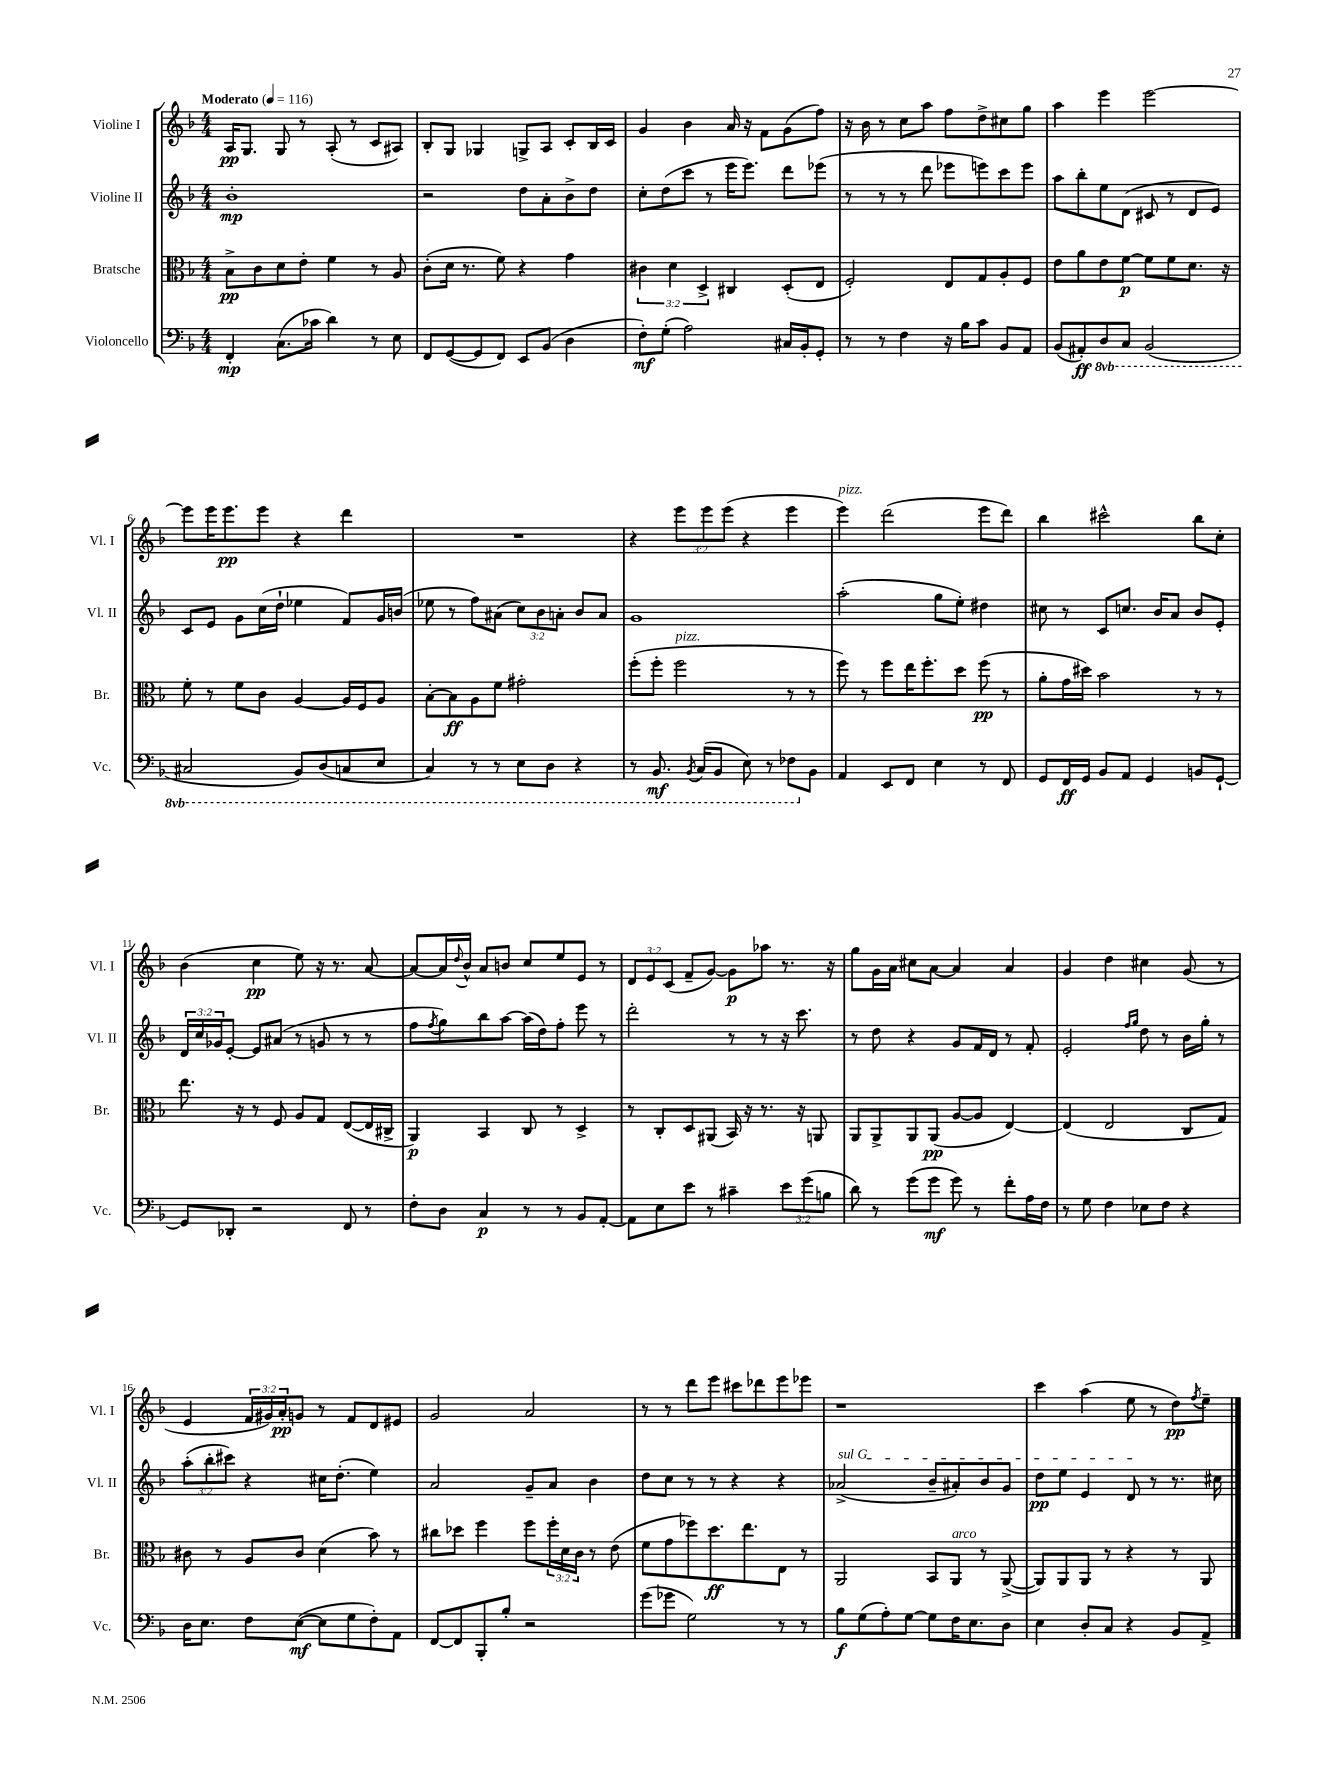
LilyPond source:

<<
\new StaffGroup <<
\new Staff = "s0" \with { instrumentName = "Violine I" shortInstrumentName = "Vl. I" } {
    \clef treble \key f \major \numericTimeSignature \time 4/4 \override Staff.TupletNumber.text = #tuplet-number::calc-fraction-text \tempo "Moderato" 4 = 116
    a16\pp g8. g8 r8 a8-.( r8 c'8 ais8) |
    bes8-. g8 ges4 g8-> a8 c'8-. bes16 c'16 |
    g'4 bes'4 a'16 r16 f'8 g'8( f''8) |
    r16 bes'16 r8 c''8 a''8 f''8 d''8-> cis''8 g''8 |
    a''4 e'''4 e'''2~ |
    e'''8 e'''16 e'''8.\pp e'''8 r4 d'''4 |
    R1 |
    r4 \tuplet 3/2 { e'''8 e'''8 e'''8( } r4 e'''4 |
    e'''4^\markup { \italic "pizz." }) d'''2( e'''8 d'''8) |
    bes''4 cis'''2-^ bes''8 c''8-. |
    bes'4( c''4\pp e''8) r16 r8. a'8~ |
    a'8~ a'16 \appoggiatura { d''8 } bes'16-^ a'8 b'8 c''8 e''8 e'8 r8 |
    \tuplet 3/2 { d'8 e'8 c'8( } f'8-- g'8~) g'8\p aes''8 r8. r16 |
    g''8 g'16 a'16 cis''8 a'8~ a'4 a'4 |
    g'4 d''4 cis''4 g'8( r8 |
    e'4 \tuplet 3/2 { f'16 gis'16) a'16-.\pp } g'8 r8 f'8 d'8 eis'8 |
    g'2 a'2 |
    r8 r8 d'''8 e'''8 cis'''8 des'''8 e'''8 ees'''8 |
    r1 |
    c'''4 a''4( e''8 r8 d''8\pp) \acciaccatura { f''8 } e''8-- \bar "|." |
}
\new Staff = "s1" \with { instrumentName = "Violine II" shortInstrumentName = "Vl. II" } {
    \clef treble \key f \major \numericTimeSignature \time 4/4 \override Staff.TupletNumber.text = #tuplet-number::calc-fraction-text
    bes'1-.\mp |
    r2 d''8 a'8-. bes'8-> d''8 |
    c''8-. d''8( c'''8 r8 e'''16 e'''8.) d'''8 ees'''8( |
    r8 r8 r8 d'''8 ees'''8 e'''8) c'''8 e'''8 |
    a''8 bes''8-. e''8 d'8( cis'8 r8 d'8 e'8) |
    c'8 e'8 g'8 c''16( d''16-! ees''4 f'8) g'16 b'16( |
    ees''8 r8 f''8) ais'8( \tuplet 3/2 { c''8) bes'8 a'8-. } bes'8 a'8 |
    g'1 |
    a''2-.( g''8 e''8-.) dis''4 |
    cis''8 r8 c'8 c''8. bes'16 a'8 bes'8 e'8-. |
    \tuplet 3/2 { d'16 c''16 ges'16 } e'8~-. e'8 ais'8( r8 g'8 r8 r8 |
    f''8 \acciaccatura { f''8 } g''8) bes''8 a''8~ a''16( d''16) f''8-. e'''8 r8 |
    d'''2-. r8 r8 r16 c'''8. |
    r8 d''8 r4 g'8 f'16 d'16 r8 f'8-. |
    e'2-. \grace { f''16 g''16 } d''8 r8 bes'16 g''16-. r8 |
    \tuplet 3/2 { a''8-.( bes''8-. cis'''8) } r4 cis''16 d''8.-.( e''4) |
    a'2 g'8-- a'8 bes'4 |
    d''8 c''8 r8 r8 r4 r4 |
    \once \override TextSpanner.bound-details.left.text = \markup { \italic "sul G" } aes'2->\startTextSpan( bes'8-- ais'8-.) bes'8 g'8 |
    d''8\pp e''8 e'4 d'8\stopTextSpan r8 r8. cis''16 \bar "|." |
}
\new Staff = "s2" \with { instrumentName = "Bratsche" shortInstrumentName = "Br." } {
    \clef alto \key f \major \numericTimeSignature \time 4/4 \override Staff.TupletNumber.text = #tuplet-number::calc-fraction-text
    bes8->\pp c'8 d'8 e'8-. f'4 r8 a8 |
    c'8-.( d'16 r8. f'8) r4 g'4 |
    \tuplet 3/2 { cis'4 d'4 d4-> } cis4 d8-.( e8 |
    f2-.) e8 g8 a8-. f8 |
    e'8 a'8 e'8 f'8~\p f'8 f'8 d'8. r16 |
    f'8-. r8 f'8 c'8 a4~ a16 f16 a8 |
    bes8~-. bes8\ff a8 f'8 gis'2-. |
    f''8-.( f''8-. f''2^\markup { \italic "pizz." } r8 r8 |
    f''8) r8 f''8 e''16 f''8.-. d''8 f''8\pp( r8 |
    a'8-. g'16 dis''16) bes'2 r8 r8 |
    e''8. r16 r8 f8 a8 g8 e8~( e16 cis16-> |
    a,4\p) bes,4 c8 r8 d4-> |
    r8 c8-. d8 ais,8( bes,16) r16 r8. r16 a,8 |
    a,8 a,8-> a,8 a,8\pp( a8~ a8 e4~) |
    e4( e2 c8 g8) |
    cis'8 r8 a8 cis'8 d'4( bes'8) r8 |
    cis''8 des''8 f''4 f''8 \tuplet 3/2 { f''16-. d'16 c'16 } r8 e'8( |
    f'8 g'8 fes''8) d''8.\ff e''8. e8 r8 |
    a,2 bes,8 a,8^\markup { \italic "arco" } r8 a,8~->( |
    a,8) a,8 a,8 r8 r4 r8 a,8 \bar "|." |
}
\new Staff = "s3" \with { instrumentName = "Violoncello" shortInstrumentName = "Vc." } {
    \clef bass \key f \major \numericTimeSignature \time 4/4 \override Staff.TupletNumber.text = #tuplet-number::calc-fraction-text \set Staff.ottavationMarkups = #ottavation-simple-ordinals
    f,4-.\mp c8.( ces'16 d'4) r8 e8 |
    f,8 g,8~( g,8 f,8) e,8 bes,8( d4 |
    f8-.\mf) g8-.( a2) cis16 bes,16-. g,8-. |
    r8 r8 f4 r16 bes16 c'8 bes,8 a,8 |
    bes,8( ais,8-.\ff) \ottava #-1 d,8 c,8 bes,,2( |
    cis,2 bes,,8) d,8( c,8 e,8 |
    c,4) r8 r8 e,8 d,8 r4 |
    r8 bes,,8.\mf \acciaccatura { bes,,8 } c,16( bes,,8 e,8) r8 fes,8 \ottava #0 bes,8 |
    a,4 e,8 f,8 e4 r8 f,8 |
    g,8 f,16\ff g,16 bes,8 a,8 g,4 b,8 g,8~-! |
    g,8 des,8-. r2 f,8 r8 |
    f8-. d8 c4\p r8 r8 bes,8 a,8~-. |
    a,8 e8 e'8 r8 cis'4-- \tuplet 3/2 { e'8 g'8( b8 } |
    d'8) r8 g'8( g'8\mf g'8) r8 f'8-. a16 f16 |
    r8 g8 f4 ees8 f8 r4 |
    d16 e8. f8 e8~\mf( e8 g8 f8-.) a,8 |
    f,8~ f,8 bes,,8-. bes8-. r2 |
    g'8( ges'8 g2) r8 r8 |
    bes8\f g8( a8-.) g8~ g8 f16 e8. d8 |
    e4 d8-. c8 r4 bes,8 a,8-> \bar "|." |
}
>>
>>
